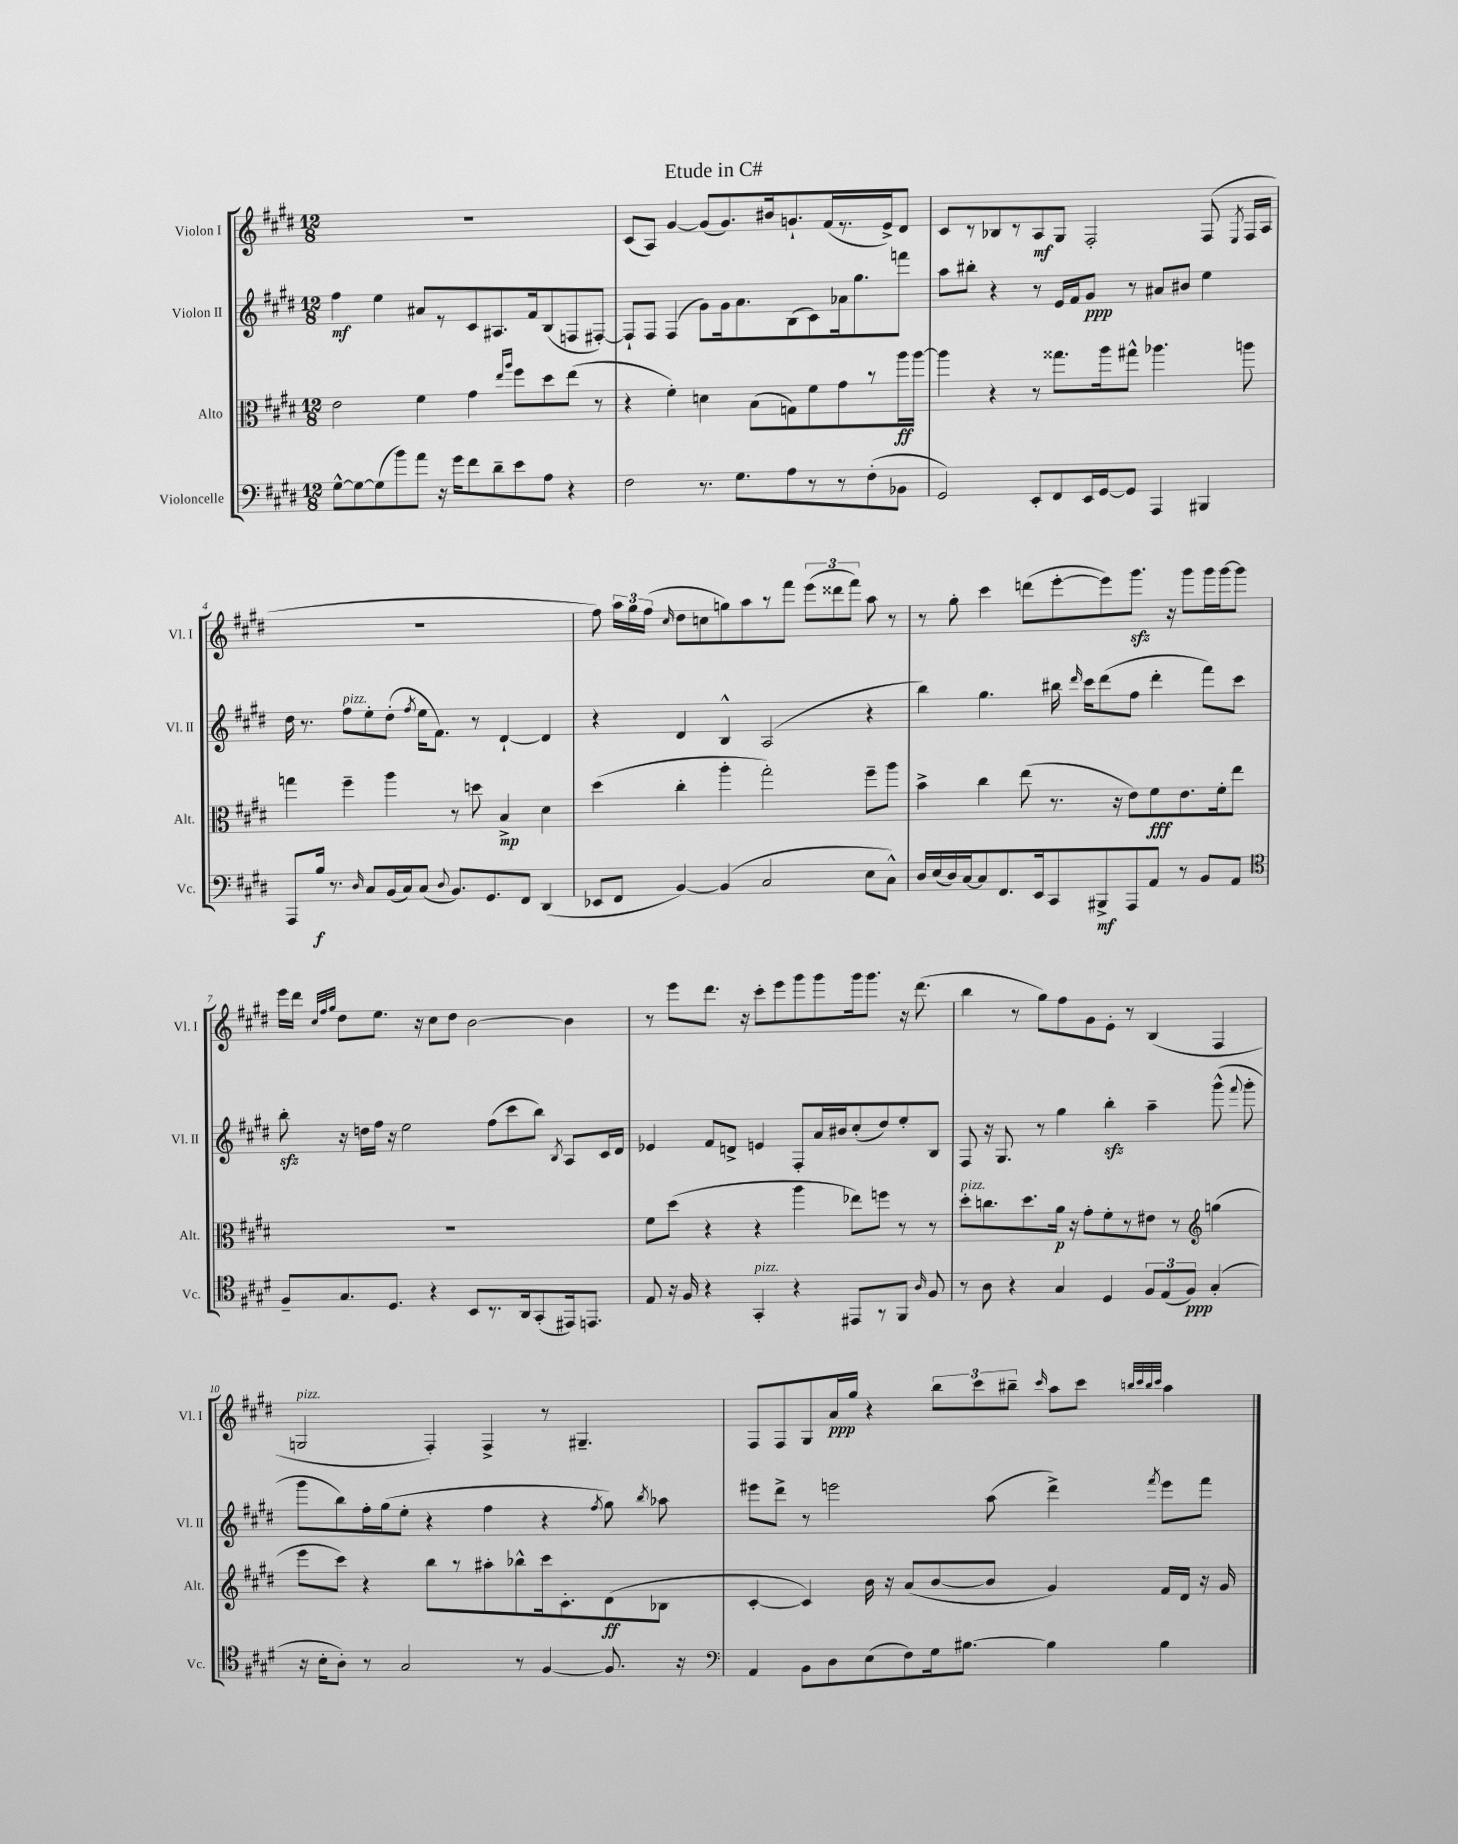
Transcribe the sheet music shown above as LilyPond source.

\header { title = "Etude in C#" }
<<
\new StaffGroup <<
\new Staff = "s0" \with { instrumentName = "Violon I" shortInstrumentName = "Vl. I" } {
    \clef treble \key e \major \numericTimeSignature \time 12/8
    \autoBeamOff R1. |
    cis'8[( a8]) gis'4~ gis'8[( gis'8.) bis'16 g'8.-! fis'16( r8. e'16->) dis'8] |
    cis'8[ r8 bes8 r8 a8\mf gis8] fis2-. fis8( \acciaccatura { e8 } fis16[ a16] |
    R1. |
    fis''8) \tuplet 3/2 { a''16[ gis''16 fis''16]( } \grace { cis''16 } dis''8[ c''8 g''8) a''8 r8 fis'''8] \tuplet 3/2 { e'''8[( disis'''8 fis'''8]) } a''8 r8 |
    r8 gis''8-. cis'''4 d'''8[( e'''8~-. e'''8) gis'''8.]\sfz r16 gis'''8[ gis'''16 gis'''16~ gis'''8] |
    e'''16[ dis'''16] \grace { cis''32[ fis''32 gis''32] } dis''8[ e''8.] r16 cis''8[ dis''8] b'2~ b'4 |
    r8 e'''8[ dis'''8.] r16 cis'''8[-. e'''8 gis'''8 gis'''8 gis'''16 gis'''8.] r16 dis'''8.( |
    b''4 r8 gis''8[) fis''8 gis'8 e'8]-. r8 b4( fis4 |
    g2^\markup { \italic "pizz." } fis4-.) fis4-> r8 gis4.-- |
    fis8[ fis8 gis8 a'16\ppp gis''16] r4 \tuplet 3/2 { b''8[ cis'''8 bis''8]-- } \grace { cis'''16 } a''8[ cis'''8] \grace { b''32[ cis'''32 b''32 cis'''32] } a''4 \bar "|." |
}
\new Staff = "s1" \with { instrumentName = "Violon II" shortInstrumentName = "Vl. II" } {
    \clef treble \key e \major \numericTimeSignature \time 12/8
    \autoBeamOff fis''4\mf e''4 ais'8[ r8 cis'8 ais8. fis'16 b8( f8 fis8]~-.) |
    fis8[-! fis8] fis4( gis'8[) gis'16 a'8. b8( cis'8) aes'16 gis''8. f'''8] |
    a''8[ bis''8]-. r4 r8 e'16[ fis'16 gis'8]\ppp r8 ais'8[ bis'8] e''4 |
    dis''16 r8. fis''8[^\markup { \italic "pizz." } e''8-. dis''8]-.( \acciaccatura { fis''8 } e''16[ fis'8.]) r8 dis'4~-! dis'4 |
    r4 dis'4 b4-^ a2( r4 |
    b''4) gis''4. bis''16 \grace { dis'''16 } cis'''16[ dis'''8( fis''8] dis'''4-. fis'''8[) cis'''8] |
    b''8-.\sfz r16 d''16[ fis''16] r16 e''2 fis''8[( cis'''8 b''8]) \acciaccatura { b8 } a8[ cis'16 dis'16] |
    ees'4 fis'8[ d'8]-> e'4 fis8[-. a'16 bis'16 cis''8-.( dis''8) e''8-. b8] |
    fis8 r16 gis8. r8 gis''4 b''4-.\sfz a''4-- gis'''8-^( \appoggiatura { fis'''8 } gis'''8-. |
    gis'''8[ b''8) fis''16-. gis''16( e''8]-. r4 fis''4 r4 \acciaccatura { fis''8 } gis''8) \acciaccatura { b''8 } aes''8 |
    eis'''8[ dis'''8]-> r8 e'''2 a''8( dis'''4->) \acciaccatura { fis'''8 } e'''8[ fis'''8] \bar "|." |
}
\new Staff = "s2" \with { instrumentName = "Alto" shortInstrumentName = "Alt." } {
    \clef alto \key e \major \numericTimeSignature \time 12/8
    \autoBeamOff e'2 fis'4 gis'4 \grace { e''16[ a''16] } fis''8[ dis''8 e''8]( r8 |
    r4 fis'4-.) d'4 b8[( g8) fis'8 gis'8 r8 a''16\ff a''16]~ |
    a''4 r4 r8 gisis''8.[ a''16 gis''8]-^ aes''4. a''8 |
    g''4 fis''4-- a''4 r8 d''8 b4->\mp dis'4 |
    dis''4( cis''4-. a''4-. gis''2-.) fis''8[-- a''8] |
    b'4-> cis''4 e''8( r8. r16 e'8[) fis'8\fff e'8. fis'16-. e''8] |
    R1. |
    fis'8[ dis''8]( r4 r4 a''4 ees''8[) f''8] r8 r8 |
    dis''8[-.^\markup { \italic "pizz." } c''8. dis''8. a'16]\p r16 gis'8[-. fis'8-. r8 eis'8] r8 \clef treble g''4( |
    e'''8[ cis'''8]) r4 b''8[ r8 ais''8-. bes''8-^ cis'''16 cis'8.-. dis'8\ff( bes8] |
    cis'4~-. cis'4) b'16 r16 a'8[( b'8~ b'8] gis'4) fis'16[ dis'16] r16 gis'16 \bar "|." |
}
\new Staff = "s3" \with { instrumentName = "Violoncelle" shortInstrumentName = "Vc." } {
    \clef bass \key e \major \numericTimeSignature \time 12/8
    \autoBeamOff gis8[~-^ gis8~ gis8( b'8) a'8] r16 gis'16[ fis'8 dis'8-- e'8 a8] r4 |
    fis2 r8. gis8.[ a8 r8 r8 fis8-.( bes,8] |
    gis,2) e,8[-. fis,8 e,16 gis,16~ gis,8] a,,4 bis,,4 |
    a,,8[ b16]\f r8. \grace { dis16 } cis8[ b,16( cis16) cis8]( \appoggiatura { dis8 } b,8.[) gis,8. fis,8] dis,4( |
    ees,8[ fis,8] b,4~) b,4( cis2 e8[ cis8]-^) |
    dis16[ e16( dis16) cis16~ cis8 fis,8. e,16 cis,8 bis,,8->\mf a,,8 a,8] r8 b,8[ a,8] |
    \clef tenor fis8[-- gis8. dis8.] r4 b,8[ r8. a,16 gis,8-.( eis,16) e,8.] |
    e8 r16 fis16 r4 gis,4-.^\markup { \italic "pizz." } r4 eis,8[ r8 fis,8] \grace { a16 } fis8 |
    r8 a8 r4 gis4 dis4 \tuplet 3/2 { fis8[ e8( fis8]\ppp) } gis4-.( |
    r16 b16[-. a8]-.) r8 gis2 r8 fis4~ fis8. r16 |
    \clef bass a,4 b,8[ dis8 e8( fis8) gis16 bis8.]~ bis4 bis4 \bar "|." |
}
>>
>>
